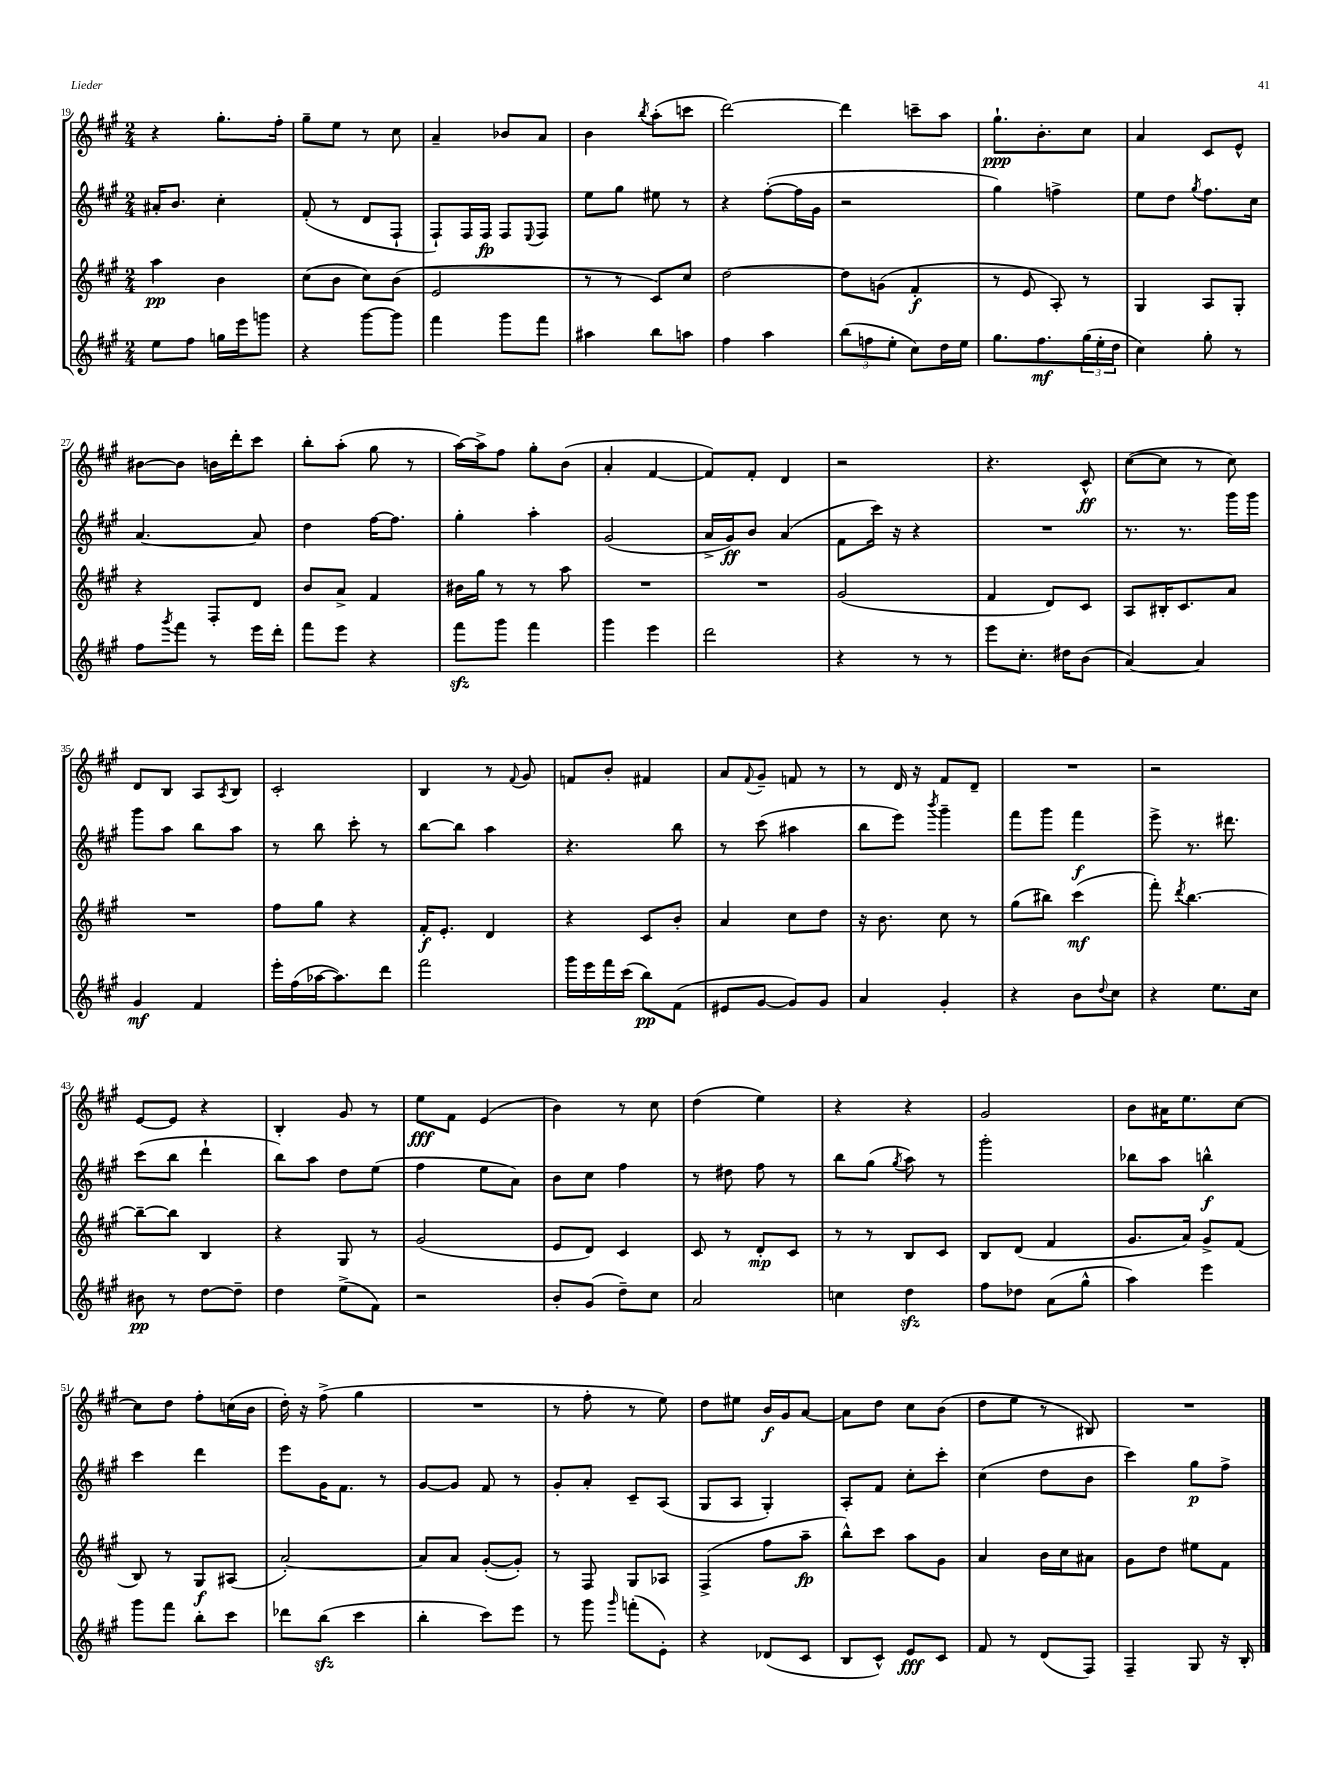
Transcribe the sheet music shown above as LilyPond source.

<<
\new StaffGroup <<
\new Staff = "s0" {
    \clef treble \key a \major \numericTimeSignature \time 2/4
    r4 gis''8.-. fis''16-. |
    gis''8-- e''8 r8 cis''8 |
    a'4-- bes'8 a'8 |
    b'4 \acciaccatura { b''8 } a''8-.( c'''8 |
    d'''2~) |
    d'''4 c'''8-- a''8 |
    gis''8.-!\ppp b'8.-. cis''8 |
    a'4 cis'8 e'8-^ |
    bis'8~ bis'8 b'16 d'''16-. cis'''8 |
    b''8-. a''8-.( gis''8 r8 |
    a''16~) a''16-> fis''8 gis''8-. b'8( |
    a'4-. fis'4~ |
    fis'8) fis'8-. d'4 |
    r2 |
    r4. cis'8-^\ff |
    cis''8~( cis''8 r8 cis''8) |
    d'8 b8 a8 \acciaccatura { a8 } b8 |
    cis'2-. |
    b4 r8 \appoggiatura { fis'8 } gis'8 |
    f'8 b'8-. fis'4 |
    a'8 \appoggiatura { fis'8 } gis'8-- f'8 r8 |
    r8 d'16 r16 fis'8 d'8-- |
    R2 |
    r2 |
    e'8~ e'8 r4 |
    b4-. gis'8 r8 |
    e''8\fff fis'8 e'4( |
    b'4) r8 cis''8 |
    d''4( e''4) |
    r4 r4 |
    gis'2 |
    b'8 ais'16 e''8. cis''8~ |
    cis''8 d''8 fis''8-. c''16( b'16 |
    d''16-.) r16 fis''8->( gis''4 |
    R2 |
    r8 fis''8-. r8 e''8) |
    d''8 eis''8 b'16\f gis'16 a'8~ |
    a'8 d''8 cis''8 b'8( |
    d''8 e''8 r8 bis8) |
    R2 \bar "|." |
}
\new Staff = "s1" {
    \clef treble \key a \major \numericTimeSignature \time 2/4
    ais'16-. b'8. cis''4-. |
    fis'8-.( r8 d'8 fis8-! |
    fis8-!) fis16 fis16\fp fis8 \appoggiatura { e8 } fis8 |
    e''8 gis''8 eis''8 r8 |
    r4 fis''8~-.( fis''16 gis'16 |
    r2 |
    gis''4) f''4-> |
    e''8 d''8 \acciaccatura { gis''8 } fis''8. cis''16 |
    a'4.~ a'8 |
    d''4 fis''16~ fis''8. |
    gis''4-. a''4-. |
    gis'2( |
    a'16-> gis'16\ff) b'8 a'4( |
    fis'8 cis'''16) r16 r4 |
    R2 |
    r8. r8. gis'''16 gis'''16 |
    gis'''8 a''8 b''8 a''8 |
    r8 b''8 cis'''8-. r8 |
    b''8~ b''8 a''4 |
    r4. b''8 |
    r8 cis'''8( ais''4 |
    b''8 e'''8) \acciaccatura { b'''8 } gis'''4-- |
    fis'''8 gis'''8 fis'''4\f |
    e'''8-> r8. dis'''8. |
    cis'''8( b''8 d'''4-! |
    b''8) a''8 d''8 e''8( |
    fis''4 e''8 a'8) |
    b'8 cis''8 fis''4 |
    r8 dis''8 fis''8 r8 |
    b''8 gis''8( \acciaccatura { gis''8 } a''8) r8 |
    gis'''2-. |
    bes''8 a''8 b''4-^\f |
    cis'''4 d'''4 |
    e'''8 gis'16 fis'8. r8 |
    gis'8~ gis'8 fis'8 r8 |
    gis'8-. a'8-. cis'8-- a8( |
    gis8 a8 gis4-.) |
    a8-. fis'8 cis''8-. cis'''8-. |
    cis''4( d''8 b'8 |
    cis'''4) gis''8\p fis''8-> \bar "|." |
}
\new Staff = "s2" {
    \clef treble \key a \major \numericTimeSignature \time 2/4
    a''4\pp b'4 |
    cis''8( b'8 cis''8) b'8( |
    e'2 |
    r8 r8 cis'8) cis''8 |
    d''2~ |
    d''8 g'8( fis'4-.\f |
    r8 e'8 a8-.) r8 |
    gis4 a8 gis8-. |
    r4 fis8-. d'8 |
    b'8 a'8-> fis'4 |
    bis'16 gis''16 r8 r8 a''8 |
    R2 |
    R2 |
    gis'2( |
    fis'4 d'8) cis'8 |
    a8 bis16-. cis'8. a'8 |
    R2 |
    fis''8 gis''8 r4 |
    fis'16-.\f e'8.-. d'4 |
    r4 cis'8 b'8-. |
    a'4 cis''8 d''8 |
    r16 b'8. cis''8 r8 |
    gis''8( bis''8) cis'''4\mf( |
    fis'''8-.) \acciaccatura { d'''8 } b''4.~ |
    b''8~-- b''8 b4 |
    r4 gis8 r8 |
    gis'2( |
    e'8 d'8) cis'4 |
    cis'8 r8 d'8-.\mp cis'8 |
    r8 r8 b8 cis'8 |
    b8 d'8( fis'4 |
    gis'8. a'16) gis'8-> fis'8( |
    b8) r8 gis8\f ais8( |
    a'2~-.) |
    a'8 a'8 gis'8~-.( gis'8-.) |
    r8 fis8 gis8 aes8 |
    fis4->( fis''8 a''8--\fp |
    b''8-^) cis'''8 a''8 gis'8 |
    a'4 b'16 cis''16 ais'8 |
    gis'8 d''8 eis''8 fis'8 \bar "|." |
}
\new Staff = "s3" {
    \clef treble \key a \major \numericTimeSignature \time 2/4
    e''8 fis''8 g''16 e'''16 g'''8 |
    r4 gis'''8~ gis'''8 |
    fis'''4 gis'''8 fis'''8 |
    ais''4 b''8 a''8 |
    fis''4 a''4 |
    \tuplet 3/2 { b''8( f''8 e''8-. } cis''8) d''16 e''16 |
    gis''8. fis''8.\mf \tuplet 3/2 { gis''16( e''16-. d''16 } |
    cis''4) gis''8-. r8 |
    fis''8 \acciaccatura { gis'''8 } fis'''8 r8 e'''16 d'''16-. |
    fis'''8 e'''8 r4 |
    fis'''8\sfz gis'''8 fis'''4 |
    gis'''4 e'''4 |
    d'''2 |
    r4 r8 r8 |
    e'''8 cis''8.-. dis''16 b'8( |
    a'4~) a'4 |
    gis'4\mf fis'4 |
    e'''16-. fis''16( aes''16~ aes''8.) d'''8 |
    fis'''2 |
    gis'''16 e'''16 fis'''16 cis'''16( b''8\pp) fis'8( |
    eis'8 gis'8~ gis'8) gis'8 |
    a'4 gis'4-. |
    r4 b'8 \appoggiatura { d''8 } cis''8 |
    r4 e''8. cis''16 |
    bis'8\pp r8 d''8~ d''8-- |
    d''4 e''8->( fis'8) |
    r2 |
    b'8-. gis'8( d''8--) cis''8 |
    a'2 |
    c''4 d''4\sfz |
    fis''8 des''8 a'8( gis''8-^ |
    a''4) e'''4 |
    gis'''8 fis'''8 b''8-. cis'''8 |
    des'''8 b''8\sfz( cis'''4 |
    b''4-. cis'''8) e'''8 |
    r8 gis'''8 \grace { gis'''16 } f'''8-.( e'8-.) |
    r4 des'8( cis'8 |
    b8 cis'8-^) e'8\fff cis'8 |
    fis'8 r8 d'8( fis8) |
    fis4-- gis8 r16 b16-. \bar "|." |
}
>>
>>
\layout { \context { \Score currentBarNumber = #19 } }
